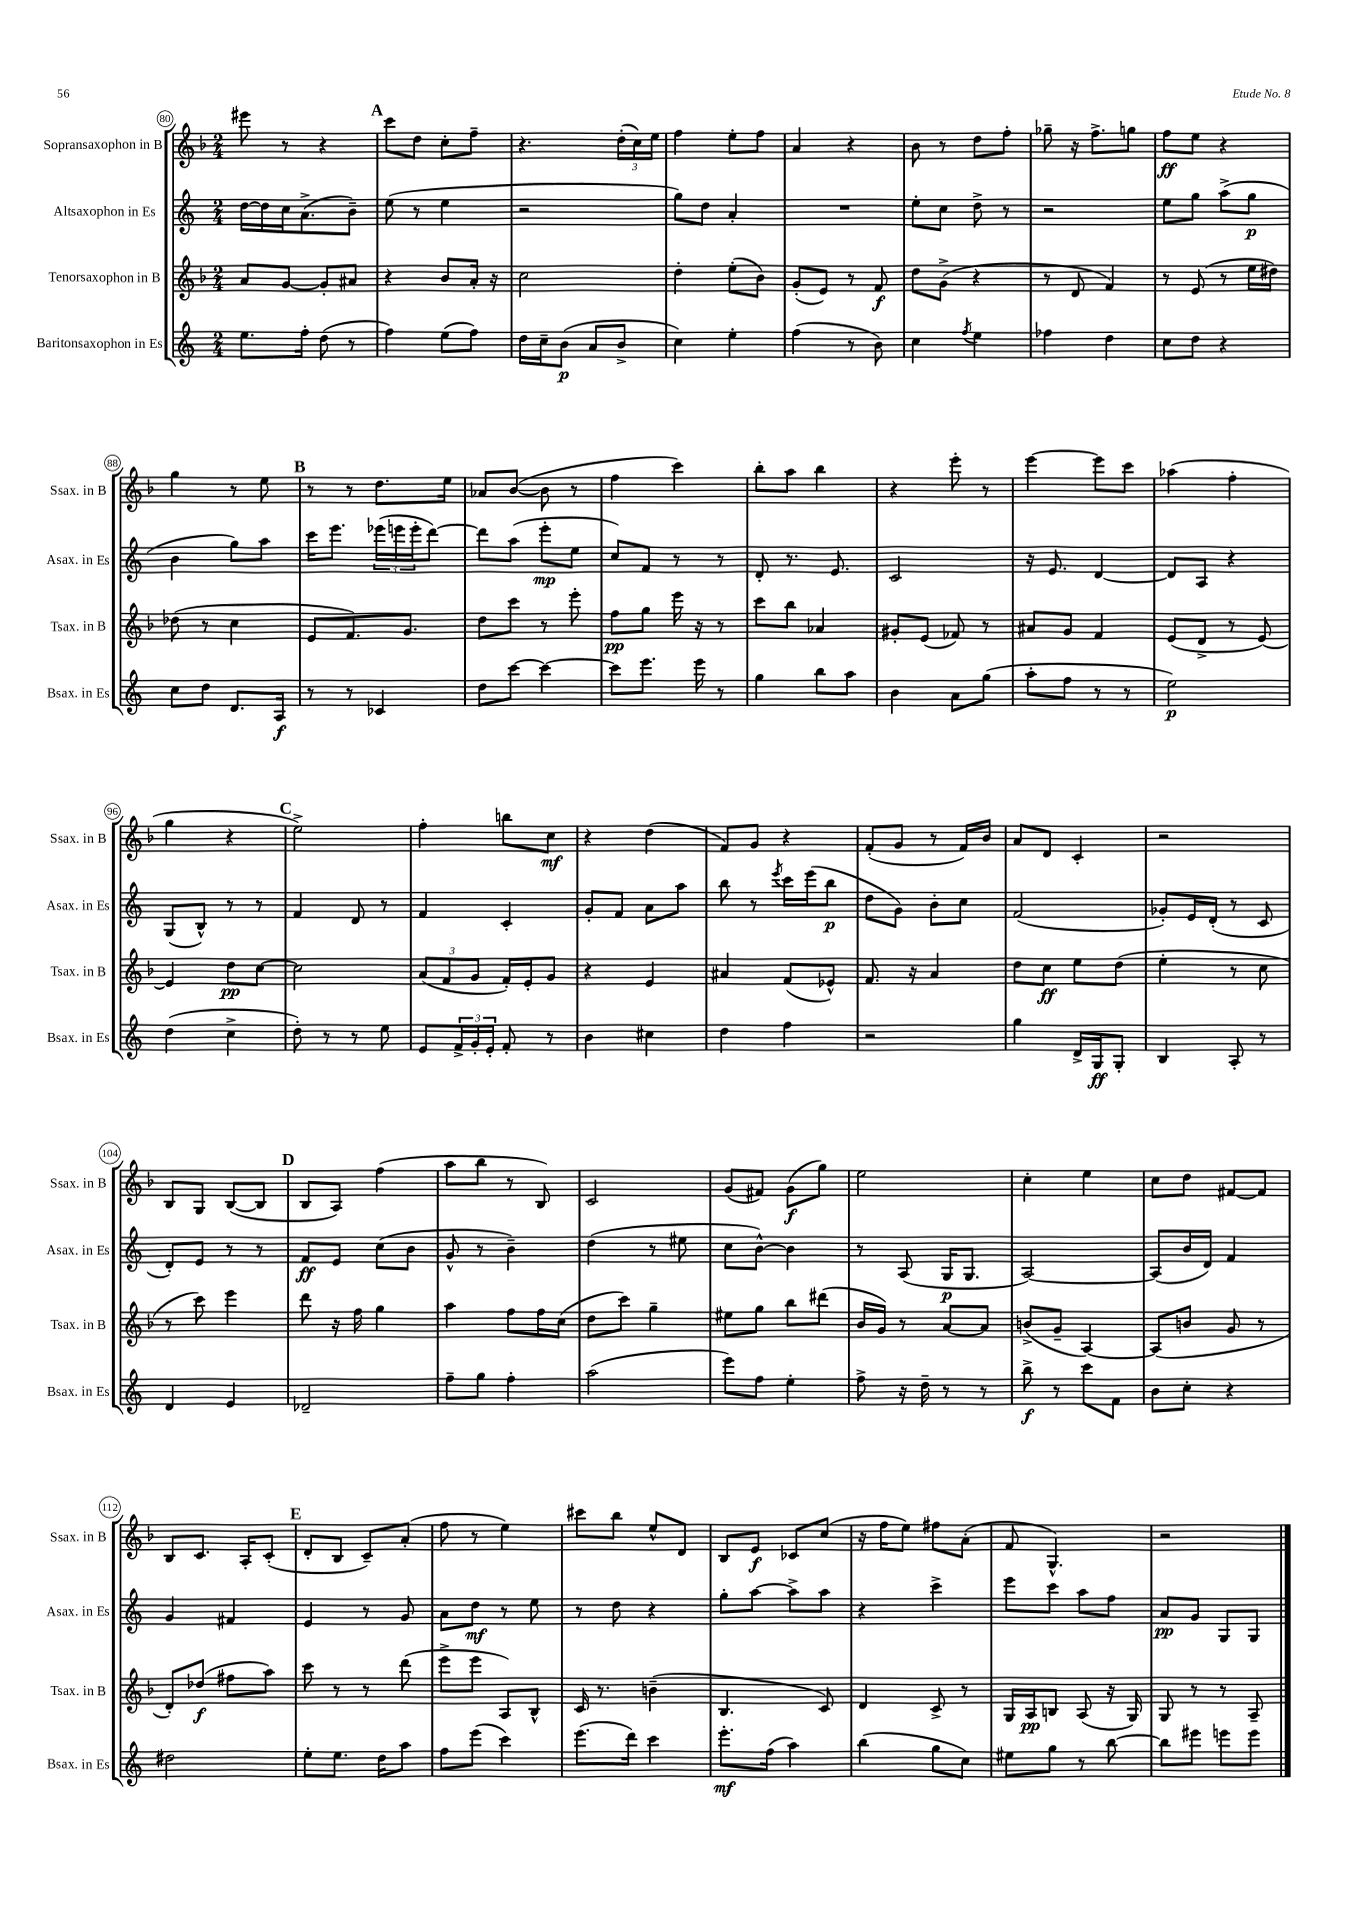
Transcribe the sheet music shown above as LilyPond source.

<<
\new StaffGroup <<
\new Staff = "s0" \with { instrumentName = "Sopransaxophon in B" shortInstrumentName = "Ssax. in B" } {
    \clef treble \key f \major \numericTimeSignature \time 2/4
    eis'''8 r8 r4 |
    \mark \markup { \bold "A" } c'''8 d''8 c''8-. f''8-- |
    r4. \tuplet 3/2 { d''16-.( c''16) e''16 } |
    f''4 e''8-. f''8 |
    a'4 r4 |
    bes'8 r8 d''8 f''8-. |
    ges''8-- r16 f''8.-> g''8 |
    f''8\ff e''8 r4 |
    g''4 r8 e''8 |
    \mark \markup { \bold "B" } r8 r8 d''8. e''16 |
    aes'8 bes'8~( bes'8 r8 |
    f''4 c'''4) |
    bes''8-. a''8 bes''4 |
    r4 e'''8-. r8 |
    e'''4~ e'''8 c'''8 |
    aes''4( f''4-. |
    g''4 r4 |
    \mark \markup { \bold "C" } e''2->) |
    f''4-. b''8 c''8\mf |
    r4 d''4( |
    f'8) g'8 r4 |
    f'8-.( g'8 r8 f'16) bes'16 |
    a'8 d'8 c'4-. |
    r2 |
    bes8 g8 bes8~( bes8 |
    \mark \markup { \bold "D" } bes8 a8) f''4( |
    a''8 bes''8 r8 bes8) |
    c'2 |
    g'8( fis'8) g'8\f( g''8) |
    e''2 |
    c''4-. e''4 |
    c''8 d''8 fis'8~ fis'8 |
    bes8 c'8. a16-. c'8-.( |
    \mark \markup { \bold "E" } d'8-. bes8 c'8--) a'8-.( |
    f''8 r8 e''4) |
    cis'''8 bes''8 e''8-^ d'8 |
    bes8 e'8\f ces'8 c''8( |
    r16 f''16 e''8) fis''8 a'8-.( |
    f'8 g4.-^) |
    r2 \bar "|." |
}
\new Staff = "s1" \with { instrumentName = "Altsaxophon in Es" shortInstrumentName = "Asax. in Es" } {
    \clef treble \key c \major \numericTimeSignature \time 2/4
    d''16~ d''16 c''16 a'8.->( b'8--) |
    \mark \markup { \bold "A" } e''8( r8 e''4 |
    r2 |
    g''8) d''8 a'4-. |
    R2 |
    e''8-. c''8 d''8-> r8 |
    r2 |
    e''8 g''8 a''8->( g''8\p |
    b'4 g''8) a''8 |
    \mark \markup { \bold "B" } c'''16 e'''8. \tuplet 3/2 { ees'''16( e'''16 e'''16-. } d'''8~) |
    d'''8 a''8( e'''8-.\mp e''8 |
    c''8) f'8 r8 r8 |
    d'8-. r8. e'8. |
    c'2 |
    r16 e'8. d'4~ |
    d'8 a8 r4 |
    g8( b8-^) r8 r8 |
    \mark \markup { \bold "C" } f'4 d'8 r8 |
    f'4 c'4-. |
    g'8-. f'8 a'8 a''8 |
    b''8 r8 \acciaccatura { e'''8 } c'''16 e'''16( b''8\p |
    d''8 g'8) b'8-. c''8 |
    f'2( |
    ges'8-.) e'16 d'16-.( r8 c'8 |
    d'8-.) e'8 r8 r8 |
    \mark \markup { \bold "D" } f'8\ff e'8 c''8( b'8 |
    g'8-^ r8 b'4--) |
    d''4( r8 eis''8 |
    c''8 b'8~-^) b'4 |
    r8 a8( g16\p g8. |
    a2~) |
    a8( b'16 d'16) f'4 |
    g'4 fis'4 |
    \mark \markup { \bold "E" } e'4 r8 g'8 |
    a'8 d''8\mf r8 e''8 |
    r8 d''8 r4 |
    g''8-. a''8~ a''8-> a''8 |
    r4 c'''4-> |
    e'''8 c'''8 a''8 f''8 |
    a'8\pp g'8 g8 g8 \bar "|." |
}
\new Staff = "s2" \with { instrumentName = "Tenorsaxophon in B" shortInstrumentName = "Tsax. in B" } {
    \clef treble \key f \major \numericTimeSignature \time 2/4
    a'8 g'8~ g'8-. ais'8 |
    \mark \markup { \bold "A" } r4 bes'8 a'16-. r16 |
    c''2 |
    d''4-. e''8-.( bes'8) |
    g'8-.( e'8) r8 f'8\f |
    d''8 g'8->( r4 |
    r8 d'8 f'4) |
    r8 e'8( r8 e''16 dis''16) |
    des''8( r8 c''4 |
    \mark \markup { \bold "B" } e'8 f'8.) g'8. |
    d''8 c'''8 r8 e'''8-. |
    f''8\pp g''8 e'''16 r16 r8 |
    c'''8 bes''8 aes'4 |
    gis'8-. e'8( fes'8) r8 |
    ais'8 g'8 f'4 |
    e'8( d'8-> r8 e'8~) |
    e'4 d''8\pp c''8~ |
    \mark \markup { \bold "C" } c''2 |
    \tuplet 3/2 { a'8( f'8 g'8 } f'16-.) e'16-. g'8 |
    r4 e'4 |
    ais'4 f'8( ees'8-^) |
    f'8. r16 a'4 |
    d''8 c''8\ff e''8 d''8( |
    e''4-. r8 c''8 |
    r8 c'''8) e'''4 |
    \mark \markup { \bold "D" } d'''8 r16 f''16 g''4 |
    a''4 f''8 f''16 c''16( |
    d''8 c'''8) g''4-- |
    eis''8 g''8 bes''8 dis'''8( |
    bes'16 g'16) r8 a'8~ a'8 |
    b'8->( g'8-- a4~) |
    a8( b'8 g'8 r8 |
    d'8-.) des''8\f( fis''8 a''8) |
    \mark \markup { \bold "E" } c'''8 r8 r8 d'''8( |
    e'''8-> e'''8 a8) bes8-^ |
    c'16 r8. b'4--( |
    bes4. c'8) |
    d'4 c'8-> r8 |
    g16 a16\pp b8 a8( r16 g16) |
    g8 r8 r8 a8-- \bar "|." |
}
\new Staff = "s3" \with { instrumentName = "Baritonsaxophon in Es" shortInstrumentName = "Bsax. in Es" } {
    \clef treble \key c \major \numericTimeSignature \time 2/4
    e''8. f''16-. d''8( r8 |
    \mark \markup { \bold "A" } f''4) e''8( f''8) |
    d''16 c''16-- b'8\p( a'8 b'8-> |
    c''4) e''4-. |
    f''4( r8 b'8) |
    c''4 \acciaccatura { f''8 } e''4 |
    fes''4 d''4 |
    c''8 d''8 r4 |
    c''8 d''8 d'8. a16\f |
    \mark \markup { \bold "B" } r8 r8 ces'4 |
    d''8 c'''8~ c'''4~ |
    c'''8 e'''8. e'''16 r8 |
    g''4 b''8 a''8 |
    b'4 a'8 g''8( |
    a''8-. f''8 r8 r8 |
    e''2\p) |
    d''4( c''4-> |
    \mark \markup { \bold "C" } d''8-.) r8 r8 e''8 |
    e'8 \tuplet 3/2 { f'16-> g'16-. e'16-. } f'8-. r8 |
    b'4 cis''4 |
    d''4 f''4 |
    r2 |
    g''4 d'16-> g16\ff g8-. |
    b4 a8-. r8 |
    d'4 e'4 |
    \mark \markup { \bold "D" } des'2-- |
    f''8-- g''8 f''4-. |
    a''2( |
    e'''8) f''8 e''4-. |
    f''8-> r16 d''16-- r8 r8 |
    b''8->\f r8 c'''8 f'8 |
    b'8 c''8-. r4 |
    dis''2 |
    \mark \markup { \bold "E" } e''8-. e''8. d''16 a''8 |
    f''8 e'''8( c'''4) |
    e'''8.( d'''16) c'''4 |
    e'''8.-.\mf f''16( a''4) |
    b''4( g''8 c''8) |
    eis''8 g''8 r8 b''8~ |
    b''8 eis'''8 e'''8 e'''8 \bar "|." |
}
>>
>>
\layout { \context { \Score currentBarNumber = #80 \override BarNumber.stencil = #(make-stencil-circler 0.1 0.3 ly:text-interface::print) } }
